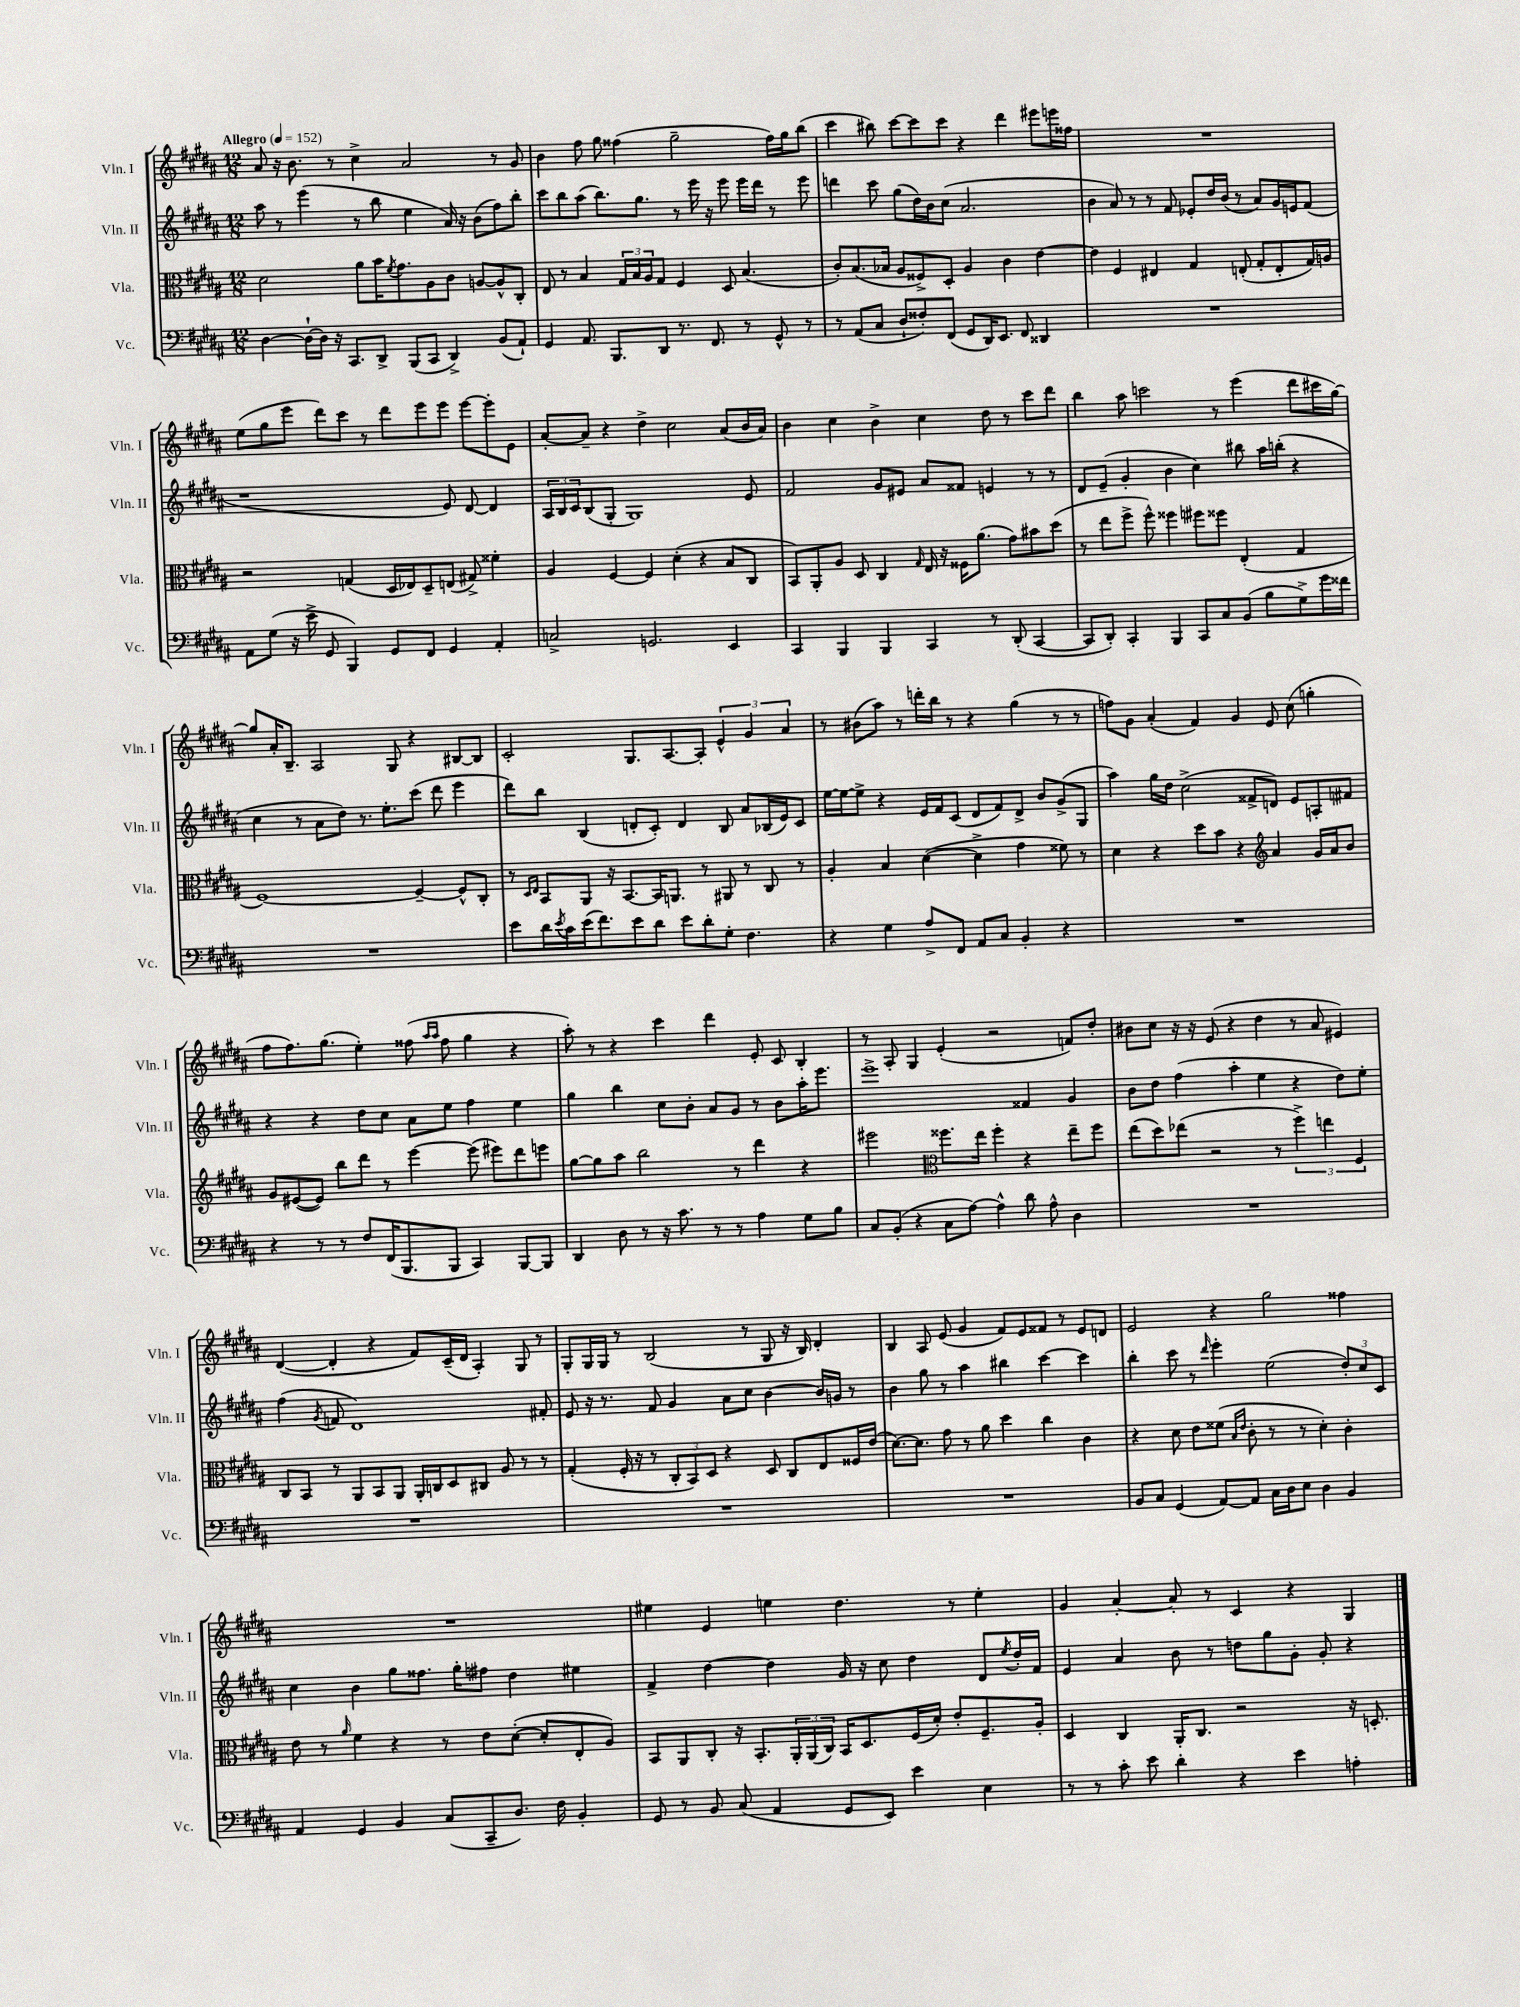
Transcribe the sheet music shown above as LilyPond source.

<<
\new StaffGroup <<
\new Staff = "s0" \with { instrumentName = "Vln. I" shortInstrumentName = "Vln. I" } {
    \clef treble \key b \major \numericTimeSignature \time 12/8 \tempo "Allegro" 4 = 152
    ais'8 r16 b'8. r8 cis''4-> ais'2 r8 gis'8 |
    b'4 fis''8 gis''8 fisis''4( gis''2-- fisis''16) gis''16 b''8( |
    cis'''4 bis''8) cis'''8~ cis'''8 cis'''8 r4 dis'''4 eis'''8 e'''16 fisis''16 |
    R1. |
    e''8( gis''8 e'''8 dis'''8) cis'''8 r8 dis'''8 e'''8 e'''8 e'''8~ e'''8-. e'8 |
    ais'8~-. ais'8-- r4 dis''4-> cis''2 ais'8( b'16 ais'16) |
    b'4 cis''4 b'4-> cis''4 dis''8 r8 cis'''8 dis'''8 |
    b''4 ais''8 c'''2 r8 e'''4( dis'''8 cis'''16 gis''16~) |
    gis''8 ais'16-. b8.-- ais2 gis8 r4 bis8~ bis8 |
    cis'2-. gis8. ais8.~ ais8-. \tuplet 3/2 { e'4-^ gis'4 ais'4 } |
    r8 bis'8( ais''8) r8 d'''16-. b''16 r8 r4 gis''4( r8 r8 |
    f''8) gis'8 ais'4-.( fis'4) gis'4 e'8 cis''8( g''4-. |
    fis''8 fis''8.) gis''8.( e''4-.) fisis''8( \grace { ais''16 ais''16 } fisis''8 gis''4 r4 |
    ais''8-.) r8 r4 cis'''4 dis'''4 e'8-. cis'8 b4-. |
    r8 ais8-. gis4 e'4-.( r2 f'8) dis''8-. |
    bis'8 cis''8 r16 r16 e'8( r4 dis''4 r8 ais'8 eis'4) |
    dis'4~( dis'4-. r4 fis'8) cis'16--( dis'16 ais4-.) gis8 r8 |
    gis8-. gis16 gis16 r8 b2( r8 gis8 r16 b16) dis'4-. |
    b4 ais8 e'8( gis'4 fis'8) e'8 fisis'8 r8 e'8 d'8 |
    e'2 r4 gis''2 fisis''4 |
    R1. |
    eis''4 e'4 e''4 dis''4. r8 e''4-. |
    gis'4 ais'4~-. ais'8-. r8 cis'4 r4 gis4 \bar "|." |
}
\new Staff = "s1" \with { instrumentName = "Vln. II" shortInstrumentName = "Vln. II" } {
    \clef treble \key b \major \numericTimeSignature \time 12/8
    ais''8 r8 e'''4( r8 b''8 e''4 ais'16) r16 b'8( fis''8) b''8-. |
    cis'''8 b''8 ais''8( b''8.) gis''8. r8 e'''16 r16 e'''8 e'''16 dis'''16 r8 e'''8 |
    d'''4 cis'''8 gis''8( dis''16) b'16 cis''8( ais'2. |
    b'4 ais'8) r8 r8 fis'8 ees'8-. dis''16 b'16( r8 ais'8) gis'16 e'16 fis'8( |
    r1 e'8) dis'8~ dis'4 |
    \tuplet 3/2 { ais16 b16 cis'16 } b8( gis8-. gis1) e'8 |
    fis'2 gis'8 eis'8 ais'8 fisis'8 e'4 r8 r8 |
    dis'8 e'8--( gis'4-. b'4 cis''4) bis''8 ais''16 b''16-.( r4 |
    cis''4 r8 ais'8 dis''8) r8. e''8.-. cis'''8( dis'''8 e'''4 |
    dis'''8) b''8 b4( d'8-. cis'8-.) d'4 b8 ais'8 bes16( e'16) cis'8 |
    e''16~ e''16~ e''8-> r4 e'16 fis'16 cis'8( dis'8 fis'8) dis'8-> b'8 gis'8->( gis8 |
    ais''4) gis''16 dis''16 cis''2->( fisis'8-> d'8) e'8 a8-. fis'8 |
    r4 r4 dis''8 cis''8 ais'8 e''8 fis''4 e''4 |
    gis''4 b''4 cis''8 b'8-. ais'8 gis'8 r8 b'8 ais''16-. e'''8. |
    e'''1-> fisis'4 gis'4 |
    b'8 dis''8 fis''4( ais''4-. e''4 r4 dis''8) e''8-. |
    fis''4( \acciaccatura { gis'8 } f'8 dis'1) fis'8-. |
    e'8 r16 r8. fis'8 gis'4 ais'8 cis''8 b'4~ b'16 g'16 r8 |
    b'4 gis''8 r8 ais''4 bis''4 cis'''4~ cis'''4 |
    b''4-. cis'''8 r8 \grace { dis'''16 } e'''4-. e''2( \tuplet 3/2 { dis''8-.) cis''8 cis'8 } |
    cis''4 b'4 gis''8 fisis''8. gis''16-. fis''8 dis''4 eis''4 |
    fis'4-> dis''4~ dis''4 gis'16 r16 cis''8 dis''4 dis'8 \acciaccatura { e''8 } dis''16-. fis'16 |
    e'4 ais'4 b'8 r8 d''8 gis''8 gis'8-. gis'8-. r4 \bar "|." |
}
\new Staff = "s2" \with { instrumentName = "Vla." shortInstrumentName = "Vla." } {
    \clef alto \key b \major \numericTimeSignature \time 12/8
    dis'2 ais'8 b'16 \acciaccatura { fis'8 } gis'8. ais8 cis'8 a8~ a8-^ cis8-. |
    e8 r8 b4 \tuplet 3/2 { gis16 b16 ais16 } gis8 fis4 dis8 b4.( |
    cis'8-.) b8.( bes16 ais8 fisis8->) dis8-. ais4 cis'4 e'4~ |
    e'4 fis4 eis4 gis4 e8-.( gis8-. e8-. gis16) a16 |
    r2 g4( dis16 ees16) dis8-- e8( gis8->) fisis'4-. |
    ais4 fis4~ fis4 dis'4-.( r4 b8 cis8 |
    b,8) ais,8-. ais8 dis8 cis4 \grace { gis16 } e16 r16 fisis16 ais'8.( gis'8) bis'8 dis''8( |
    r8 e''8 fis''8-> fis''8-^) fisis''4 fis''8 fisis''8 e4-.( gis4 |
    fis1~) fis4~-- fis8-^ cis8-. |
    r8 \grace { dis16 e16 } b,8 ais,8 r16 b,8.~ b,16 a,8. r8 ais,8 r8 cis8 r8 |
    ais4-. b4 dis'4~( dis'4-> gis'4 fisis'8) r8 |
    dis'4 r4 dis''8 b'8 r4 \clef treble ais'4 gis'16 ais'16 b'8 |
    gis'8 eis'8~( eis'8) b''8 dis'''8 r8 e'''4~ e'''8( eis'''8) dis'''8 e'''8 |
    gis''8~ gis''8 ais''8 b''2 r8 dis'''4 r4 |
    eis'''2 \clef alto fisis''8. e''16 fisis''4-. r4 e''8-- fisis''8 |
    e''8( dis''8) ees''8( r2 r8 \tuplet 3/2 { fis''4->) e''4 fis4 } |
    cis8 b,8 r8 ais,8 b,8 ais,8 ais,16-. c16 dis8 cis8 ais8 r8 r8 |
    gis4-.( fis16-. r16 r8 \tuplet 3/2 { cis8-. b,8) dis8 } r4 dis8 cis8 e8 fisis16 e'16( |
    dis'8.~) dis'8. gis'8 r8 ais'8 dis''4 cis''4 cis'4 |
    r4 dis'8 e'8 fisis'8( \grace { b16 e'16 } cis'8-. r8 r8 dis'4-.) cis'4-. |
    e'8 r8 \grace { ais'16 } fis'4 r4 r8 e'8 dis'8~-.( dis'8-. e8-. ais8) |
    b,8 ais,8 cis8-. r16 b,8.-. \tuplet 3/2 { ais,16-. ais,16( cis16) } b,16 dis8. fis16( dis'16-.) e'8-. fis8.-- ais16-. |
    dis4 cis4 ais,16-. cis8. r2 r16 d8.-. \bar "|." |
}
\new Staff = "s3" \with { instrumentName = "Vc." shortInstrumentName = "Vc." } {
    \clef bass \key b \major \numericTimeSignature \time 12/8
    dis4~ dis16~-! dis16 r16 cis,8. dis,8-> b,,8( cis,8 dis,4->) b,8( ais,8-!) |
    gis,4 ais,8. b,,8. dis,8 r8. fis,8. r8 gis,8-^ r8 |
    r8 ais,8( cis8 dis8-! fisis8-.) fis,8( gis,8 dis,16) e,8. fis,8 disis,4 |
    R1. |
    ais,8 gis8( r16 e'16-> gis,8 b,,4) gis,8 fis,8 gis,4 ais,4-. |
    c2-> g,2. e,4 |
    cis,4 b,,4 b,,4 cis,4 r8 dis,8-.( cis,4~ |
    cis,8 dis,8-.) cis,4-. b,,4 cis,8 cis8 b,8( b8 gis8->) gis'16 fisis'16 |
    R1. |
    e'8 dis'16 \acciaccatura { e'8 } cis'16 e'16( fis'8.) e'8 dis'8 e'8 dis'8-. gis8-. fis4. |
    r4 gis4 ais8-> fis,8 ais,8 cis8 b,4-. r4 |
    R1. |
    r4 r8 r8 fis8 fis,16( b,,8. b,,8 cis,4) b,,8~ b,,8 |
    dis,4 dis8 r8 r16 cis'8. r8 r8 ais4 gis8 b8 |
    cis8 b,8-.( r4 cis8 ais8~) ais4-^ dis'8 ais8-^ dis4 |
    R1. |
    R1. |
    R1. |
    R1. |
    b,8 cis8 gis,4( ais,8~) ais,8 cis16 dis16 e8 dis4 b,4 |
    ais,4 gis,4 b,4 cis8( cis,8-- dis8.) fis16 b,4-. |
    gis,8 r8 b,8 cis8( ais,4 gis,8 e,8) e'4 e4 |
    r8 r8 cis'8-. e'8 dis'4-. r4 e'4 a4-. \bar "|." |
}
>>
>>
\layout { \context { \Score \remove "Bar_number_engraver" } }
